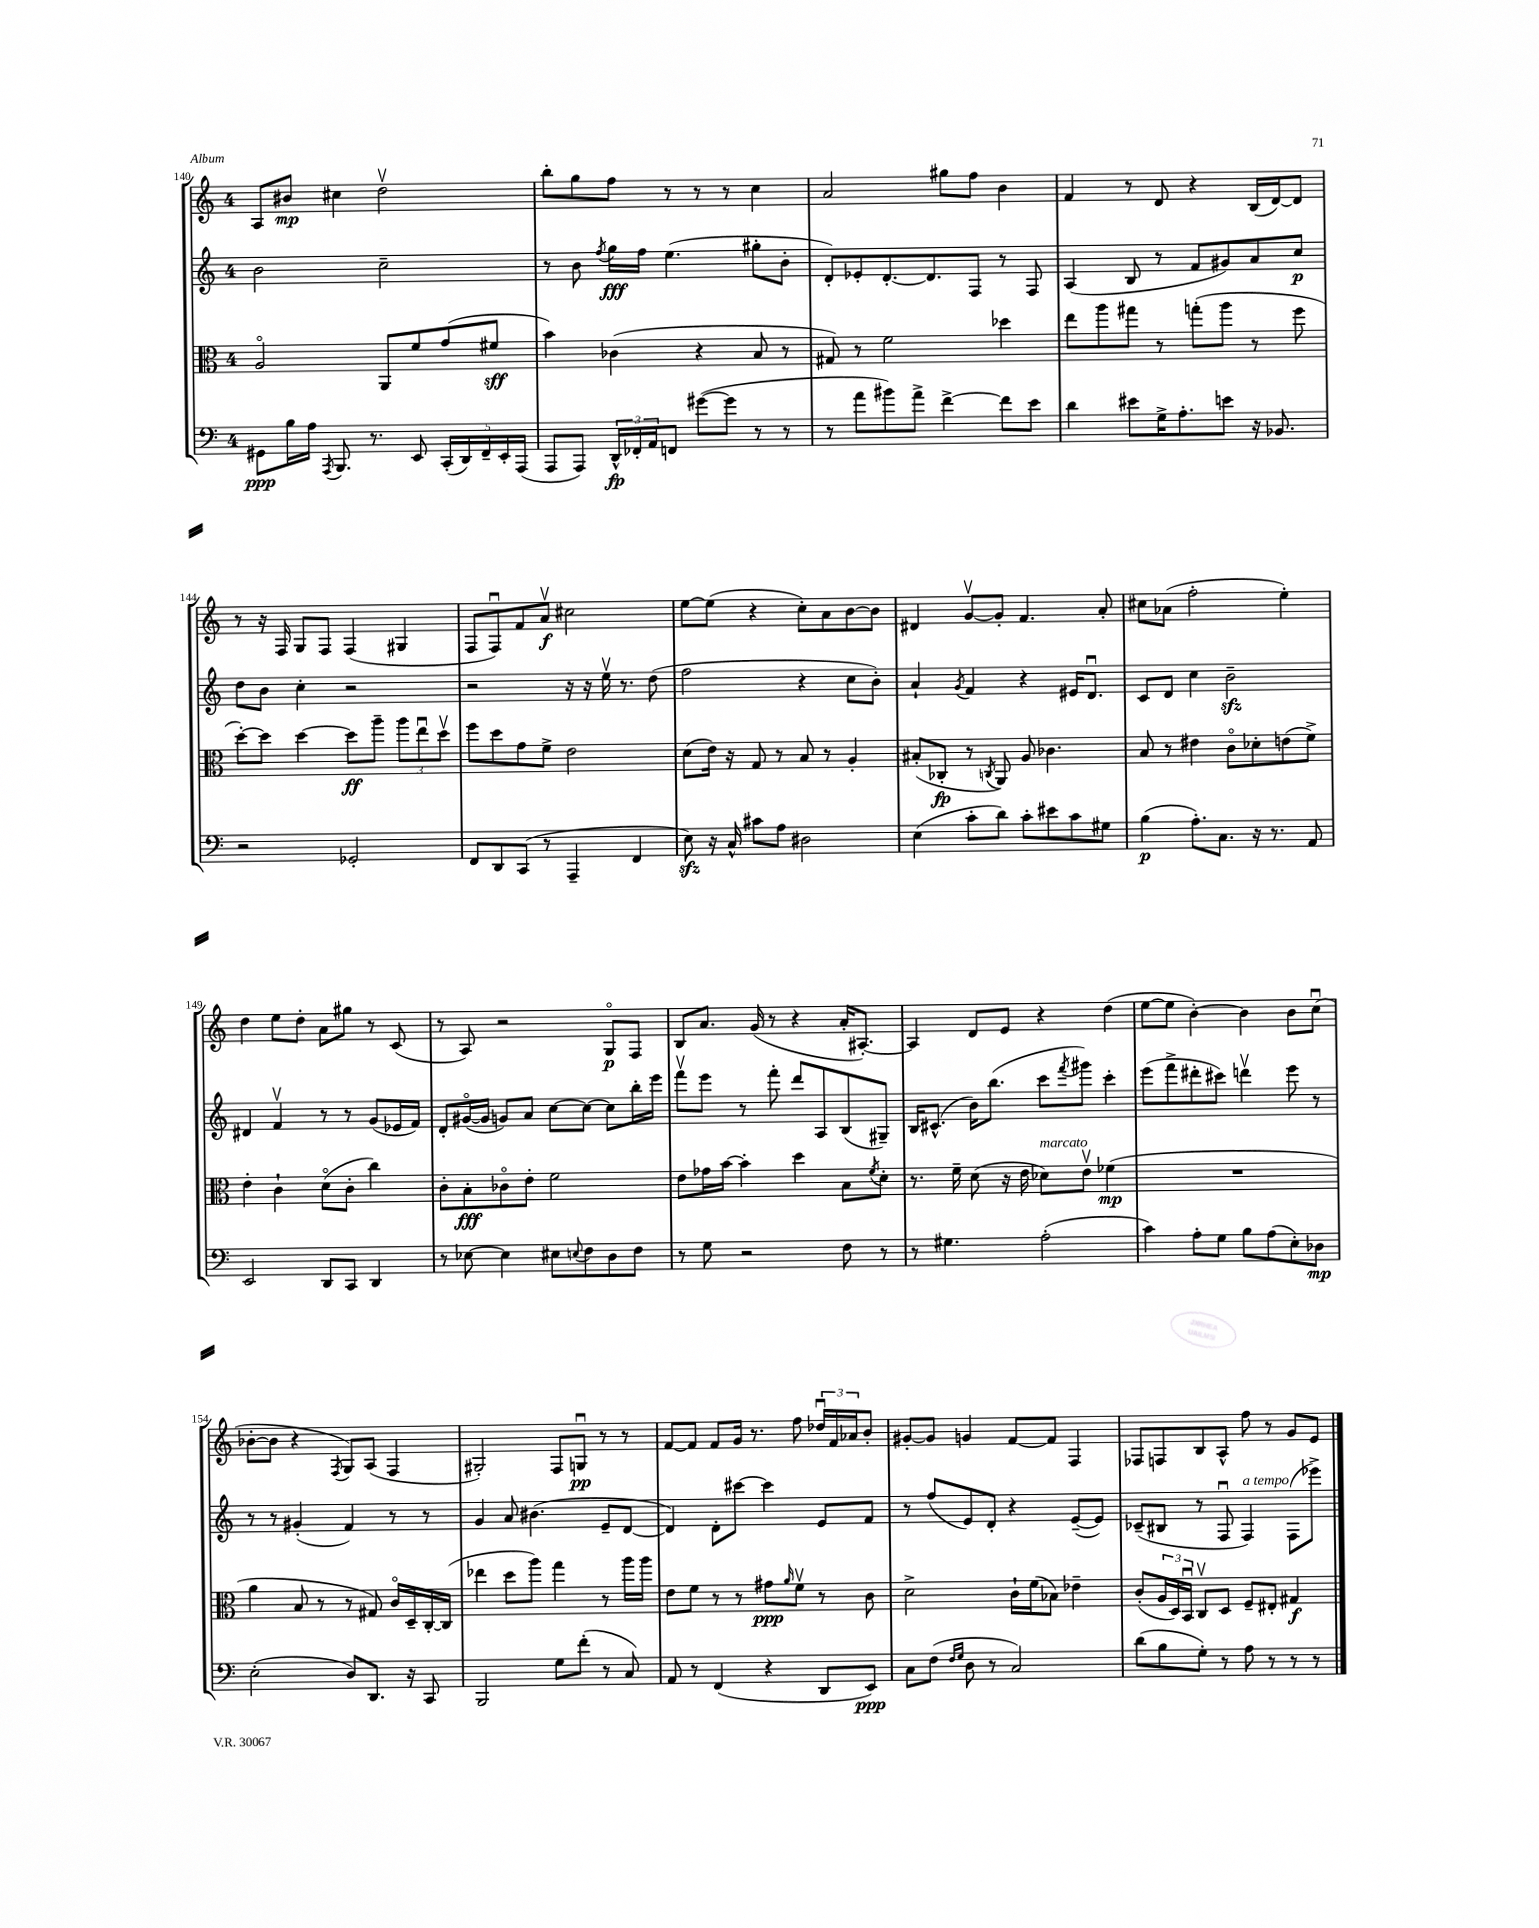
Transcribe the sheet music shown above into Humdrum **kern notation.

**kern	**dynam	**kern	**dynam	**kern	**dynam	**kern	**dynam
*part4	*part4	*part3	*part3	*part2	*part2	*part1	*part1
*staff4	*staff4	*staff3	*staff3	*staff2	*staff2	*staff1	*staff1
*clefF4	*	*clefC3	*	*clefG2	*	*clefG2	*
*k[]	*	*k[]	*	*k[]	*	*k[]	*
*M4/4	*	*M4/4	*	*M4/4	*	*M4/4	*
=140	=140	=140	=140	=140	=140	=140	=140
8GG#X\L	ppp	2A/	.	2b\	.	8A/L	.
16B\L	.	.	.	.	.	8b#X/J	mp
16A\JJ	.	.	.	.	.	.	.
8qAAA/	.	.	.	.	.	.	.
8.BBB/	.	.	.	.	.	4cc#X\	.
8.r	.	.	.	.	.	.	.
.	.	8AA/L	.	2cc~\	.	2ddv\	.
8EE/	.	8f/	.	.	.	.	.
(20CC'/LL	.	(8g/	.	.	.	.	.
20DD/)	.	.	.	.	.	.	.
20FF~/	.	.	.	.	.	.	.
.	.	8f#X/J	sff	.	.	.	.
20EE'/	.	.	.	.	.	.	.
(20AAA/JJ	.	.	.	.	.	.	.
=141	=141	=141	=141	=141	=141	=141	=141
8AAA/L	.	4b\)	.	8r	.	8bb'\L	.
8AAA/J)	.	.	.	8b\	.	8gg\	.
.	.	.	.	8qff/	.	.	.
24DD^^/LL	fp	(4c-X\	.	16gg\LL	fff	8ff\J	.
24FF-X'/	.	.	.	.	.	.	.
.	.	.	.	16ff\JJ	.	.	.
24AA/J	.	.	.	.	.	.	.
8FFn/J	.	.	.	(4.ee\	.	8r	.
([8g#X\L	.	4r	.	.	.	8r	.
8g#\J]	.	.	.	.	.	8r	.
8r	.	8B/	.	8gg#X'\L	.	4cc\	.
8r	.	8r	.	8b'\J	.	.	.
=142	=142	=142	=142	=142	=142	=142	=142
8r	.	8G#X/)	.	8d'/L)	.	2a/	.
8a\L	.	8r	.	8e-X'/	.	.	.
8b#X\)	.	2f\	.	[8.d'/	.	.	.
8a^\J	.	.	.	.	.	.	.
.	.	.	.	8.d/]	.	.	.
[4f^\	.	.	.	.	.	8gg#X\L	.
.	.	.	.	8F/J	.	8ff\J	.
8f\L]	.	4dd-X\	.	8r	.	4b\	.
8e\J	.	.	.	8F/	.	.	.
=143	=143	=143	=143	=143	=143	=143	=143
4d\	.	8ee\L	.	(4A/	.	4f/	.
.	.	8aa\	.	.	.	.	.
8e#X\L	.	8gg#X\J	.	8B/	.	8r	.
16G^\K	.	8r	.	8r	.	8d/	.
8.A'\	.	.	.	.	.	.	.
.	.	(8ggn'\L	.	8f/L	.	4r	.
8en\J	.	8aa\J	.	8g#X/)	.	.	.
16r	.	8r	.	8a/	.	(16B/LL	.
8.BB-X/	.	.	.	.	.	[16d/J)	.
.	.	8ff\	.	8cc/J	p	8d/J]	.
!!LO:LB:g=z
=144	=144	=144	=144	=144	=144	=144	=144
2r	.	[8dd'\L)	.	8dd\L	.	8r	.
.	.	8dd\J]	.	8b\J	.	16r	.
.	.	.	.	.	.	16F/	.
.	.	[4dd\	.	4cc'\	.	8G/L	.
.	.	.	.	.	.	8F/J	.
2GG-X'/	.	8dd\L]	ff	2r	.	(4F/	.
.	.	8aa~\J	.	.	.	.	.
.	.	12aa\L	.	.	.	4G#X/	.
.	.	12eeu\	.	.	.	.	.
.	.	12ddv\J	.	.	.	.	.
=145	=145	=145	=145	=145	=145	=145	=145
8FF/L	.	8ff\L	.	2r	.	8F/L	.
8DD/	.	8dd\	.	.	.	8Fu/)	.
(8CC/J	.	8g\	.	.	.	8f/	.
8r	.	8f^\J	.	.	.	8av/J	f
4AAA~/	.	2e\	.	16r	.	2cc#X\	.
.	.	.	.	16r	.	.	.
.	.	.	.	16eev\	.	.	.
.	.	.	.	8.r	.	.	.
4FF/	.	.	.	.	.	.	.
.	.	.	.	(8dd\	.	.	.
=146	=146	=146	=146	=146	=146	=146	=146
8Ezz\)	.	(8d\L	.	2ff\	.	[8ee\L	.
16r	.	16e\Jk)	.	.	.	(8ee\J]	.
16C^^/	.	16r	.	.	.	.	.
8c#X\L	.	8G/	.	.	.	4r	.
8A\J	.	8r	.	.	.	.	.
2D#X\	.	8B/	.	4r	.	8cc'\L)	.
.	.	8r	.	.	.	8a\	.
.	.	4A'/	.	8cc\L	.	[8b\	.
.	.	.	.	8b'\J)	.	8b\J]	.
=147	=147	=147	=147	=147	=147	=147	=147
(4E\	.	(8B#X'/L	.	4a`/	.	4d#X/	.
.	.	8C-X'/J	fp	.	.	.	.
.	.	.	.	8qg/	.	.	.
8c'\L	.	8r	.	4f/	.	[8gv/L	.
.	.	8qCn/	.	.	.	.	.
8d\J)	.	8AA/)	.	.	.	8g'/J]	.
8c'\L	.	8A/	.	4r	.	4.f/	.
8e#X\	.	4.c-X\	.	.	.	.	.
8c\	.	.	.	16e#X/KL	.	.	.
.	.	.	.	8.du/J	.	.	.
8G#X\J	.	.	.	.	.	8a'/	.
=148	=148	=148	=148	=148	=148	=148	=148
(4B\	p	8B/	.	8c/L	.	8cc#X\L	.
.	.	8r	.	8d/J	.	(8a-X\J	.
8.A'\L)	.	4e#X\	.	4cc\	.	2ff'\	.
8.C\J	.	.	.	.	.	.	.
.	.	8c\L	.	2bzz~\	.	.	.
16r	.	8d-X'\	.	.	.	.	.
8.r	.	.	.	.	.	.	.
.	.	(8en\	.	.	.	4ee'\)	.
8AA/	.	8f^\J)	.	.	.	.	.
!!LO:LB:g=z
=149	=149	=149	=149	=149	=149	=149	=149
2EE/	.	4e'\	.	4d#X/	.	4dd\	.
.	.	4c`\	.	4fv/	.	8ee\L	.
.	.	.	.	.	.	8dd'\J	.
8DD/L	.	(8d\L	.	8r	.	8a\L	.
8CC/J	.	8c'\J	.	8r	.	8gg#X\J	.
4DD/	.	4cc\)	.	(8g/L	.	8r	.
.	.	.	.	16e-X/L	.	(8c/	.
.	.	.	.	16f/JJ)	.	.	.
=150	=150	=150	=150	=150	=150	=150	=150
8r	.	8c'\L	.	8d'/L	.	8r	.
[8E-X\	.	8B'\	fff	([16g#X/L	.	8A/)	.
.	.	.	.	16g#/JJ]	.	.	.
4E-\]	.	8c-X\	.	8gn/L)	.	2r	.
.	.	8e'\J	.	8a/J	.	.	.
8E#X\L	.	2f\	.	[8cc\L	.	.	.
8qqEn/	.	.	.	.	.	.	.
8F\	.	.	.	8cc\J_	.	.	.
8D\	.	.	.	8cc\L]	.	8G/L	p
8F\J	.	.	.	16bb'\L	.	8F/J	.
.	.	.	.	16eee\JJ	.	.	.
=151	=151	=151	=151	=151	=151	=151	=151
8r	.	8e\L	.	8fffv\L	.	8B/L	.
8G\	.	16g-X\L	.	8eee\J	.	8.a/J	.
.	.	[16b\JJ	.	.	.	.	.
2r	.	4b'\]	.	8r	.	.	.
.	.	.	.	.	.	(16g/	.
.	.	.	.	8fff'\	.	8r	.
.	.	4dd\	.	8ddd/L	.	4r	.
.	.	.	.	8A/	.	.	.
8F\	.	8B\L	.	(8B/	.	16a'/KL	.
.	.	.	.	.	.	[8.A#X'/J)	.
.	.	8qf/	.	.	.	.	.
8r	.	8d'\J	.	8G#X~/J)	.	.	.
=152	=152	=152	=152	=152	=152	=152	=152
8r	.	8.r	.	16B/KL	.	4A#/]	.
.	.	.	.	(8.c#X^^/J	.	.	.
4.G#X\	.	.	.	.	.	.	.
.	.	16f~\	.	.	.	.	.
.	.	(8d\	.	16b\KL)	.	8d/L	.
.	.	.	.	(8.bb\J	.	.	.
.	.	16r	.	.	.	8e/J	.
.	.	16e\	.	.	.	.	.
!	!	!LO:TX:a:i:t=marcato	!	!	!	!	!
(2A'\	.	8d-X\L)	.	8ccc\L	.	4r	.
.	.	.	.	8qfff/	.	.	.
.	.	8ev\J	.	8ggg#X\J)	.	.	.
.	.	(4f-X\	mp	4ccc'\	.	(4dd\	.
=153	=153	=153	=153	=153	=153	=153	=153
4c\)	.	1r	.	(8eee\L	.	[8ee\L	.
.	.	.	.	8fff^\	.	8ee\J]	.
8A'\L	.	.	.	8ddd#X'\	.	[4b'\)	.
8G\J	.	.	.	8ccc#X\J)	.	.	.
8B\L	.	.	.	4dddnv\	.	4b\]	.
(8A\	.	.	.	.	.	.	.
8E'\)	.	.	.	8eee\	.	8b\L	.
8D-X\J	mp	.	.	8r	.	(8ccu\J	.
!!LO:LB:g=z
=154	=154	=154	=154	=154	=154	=154	=154
(2E'\	.	4a\	.	8r	.	[8b-X'\L	.
.	.	.	.	8r	.	8b-\J]	.
.	.	8B/	.	(4g#X'/	.	4r	.
.	.	8r	.	.	.	.	.
.	.	.	.	.	.	8qF/	.
8D/L)	.	8r	.	4f/)	.	8G/L)	.
8.DD/J	.	8G#X/)	.	.	.	(8A/J	.
.	.	16c/LL	.	8r	.	4F/	.
16r	.	16D~/	.	.	.	.	.
8CC/	.	[16C'/	.	8r	.	.	.
.	.	(16C/JJ]	.	.	.	.	.
=155	=155	=155	=155	=155	=155	=155	=155
2BBB/	.	4ee-X\	.	4g/	.	2G#X'/)	.
.	.	8dd\L	.	8a/	.	.	.
.	.	8aa\J)	.	(4.b#X\	.	.	.
8G\L	.	4gg\	.	.	.	8F/L	.
(8f'\J	.	.	.	.	.	8Gnu/J	pp
8r	.	8r	.	8e~/L	.	8r	.
8C/)	.	16aa\LL	.	[8d/J	.	8r	.
.	.	16aa\JJ	.	.	.	.	.
=156	=156	=156	=156	=156	=156	=156	=156
8AA/	.	8e\L	.	4d/])	.	[8f/L	.
8r	.	8f\J	.	.	.	8f/J]	.
(4FF/	.	8r	.	8d'\L	.	8f/L	.
.	.	8r	.	[8ccc#X\J	.	16g/Jk	.
.	.	.	.	.	.	8.r	.
4r	.	8g#X\L	ppp	4ccc#\]	.	.	.
.	.	16qqa/	.	.	.	.	.
.	.	8fv\J	.	.	.	8ff\	.
8DD/L	.	8r	.	8e/L	.	24dd-Xu/LL	.
.	.	.	.	.	.	24f/	.
.	.	.	.	.	.	24a-X/J	.
8EE/J)	ppp	8c\	.	8f/J	.	8b'/J	.
=157	=157	=157	=157	=157	=157	=157	=157
8C\L	.	2d^\	.	8r	.	[8g#X'/L	.
(8F\J	.	.	.	(8ff/L	.	8g#/J]	.
16qqF/LL	.	.	.	.	.	.	.
16qqG/JJ	.	.	.	.	.	.	.
8D\	.	.	.	8e/)	.	4gn/	.
8r	.	.	.	8d'/J	.	.	.
2C/)	.	16c`\LL	.	4r	.	[8f/L	.
.	.	(16f\J	.	.	.	.	.
.	.	8B-X\J)	.	.	.	8f/J]	.
.	.	4e-X~\	.	([8e~/L	.	4F/	.
.	.	.	.	8e/J])	.	.	.
=158	=158	=158	=158	=158	=158	=158	=158
(8d\L	.	(8c'/L	.	(8c-X~/L	.	8F-X/L	.
8B\	.	24A/L	.	8B#X/J	.	8Fn/	.
.	.	24D/)	.	.	.	.	.
.	.	24BBu/JJ	.	.	.	.	.
8G'\J)	.	8Cv/L	.	8r	.	8B/	.
8r	.	8D/J	.	8Fu/	.	8A^^/J	.
!	!	!	!	!LO:TX:a:i:t=a tempo	!	!	!
8A\	.	8F~/L	.	4F/)	.	8ff\	.
8r	.	8E#X'/J	.	.	.	8r	.
8r	.	4G#X/	f	(8F\L	.	8g/L	.
8r	.	.	.	8eee-X^\J)	.	8e/J	.
==	==	==	==	==	==	==	==
*-	*-	*-	*-	*-	*-	*-	*-
